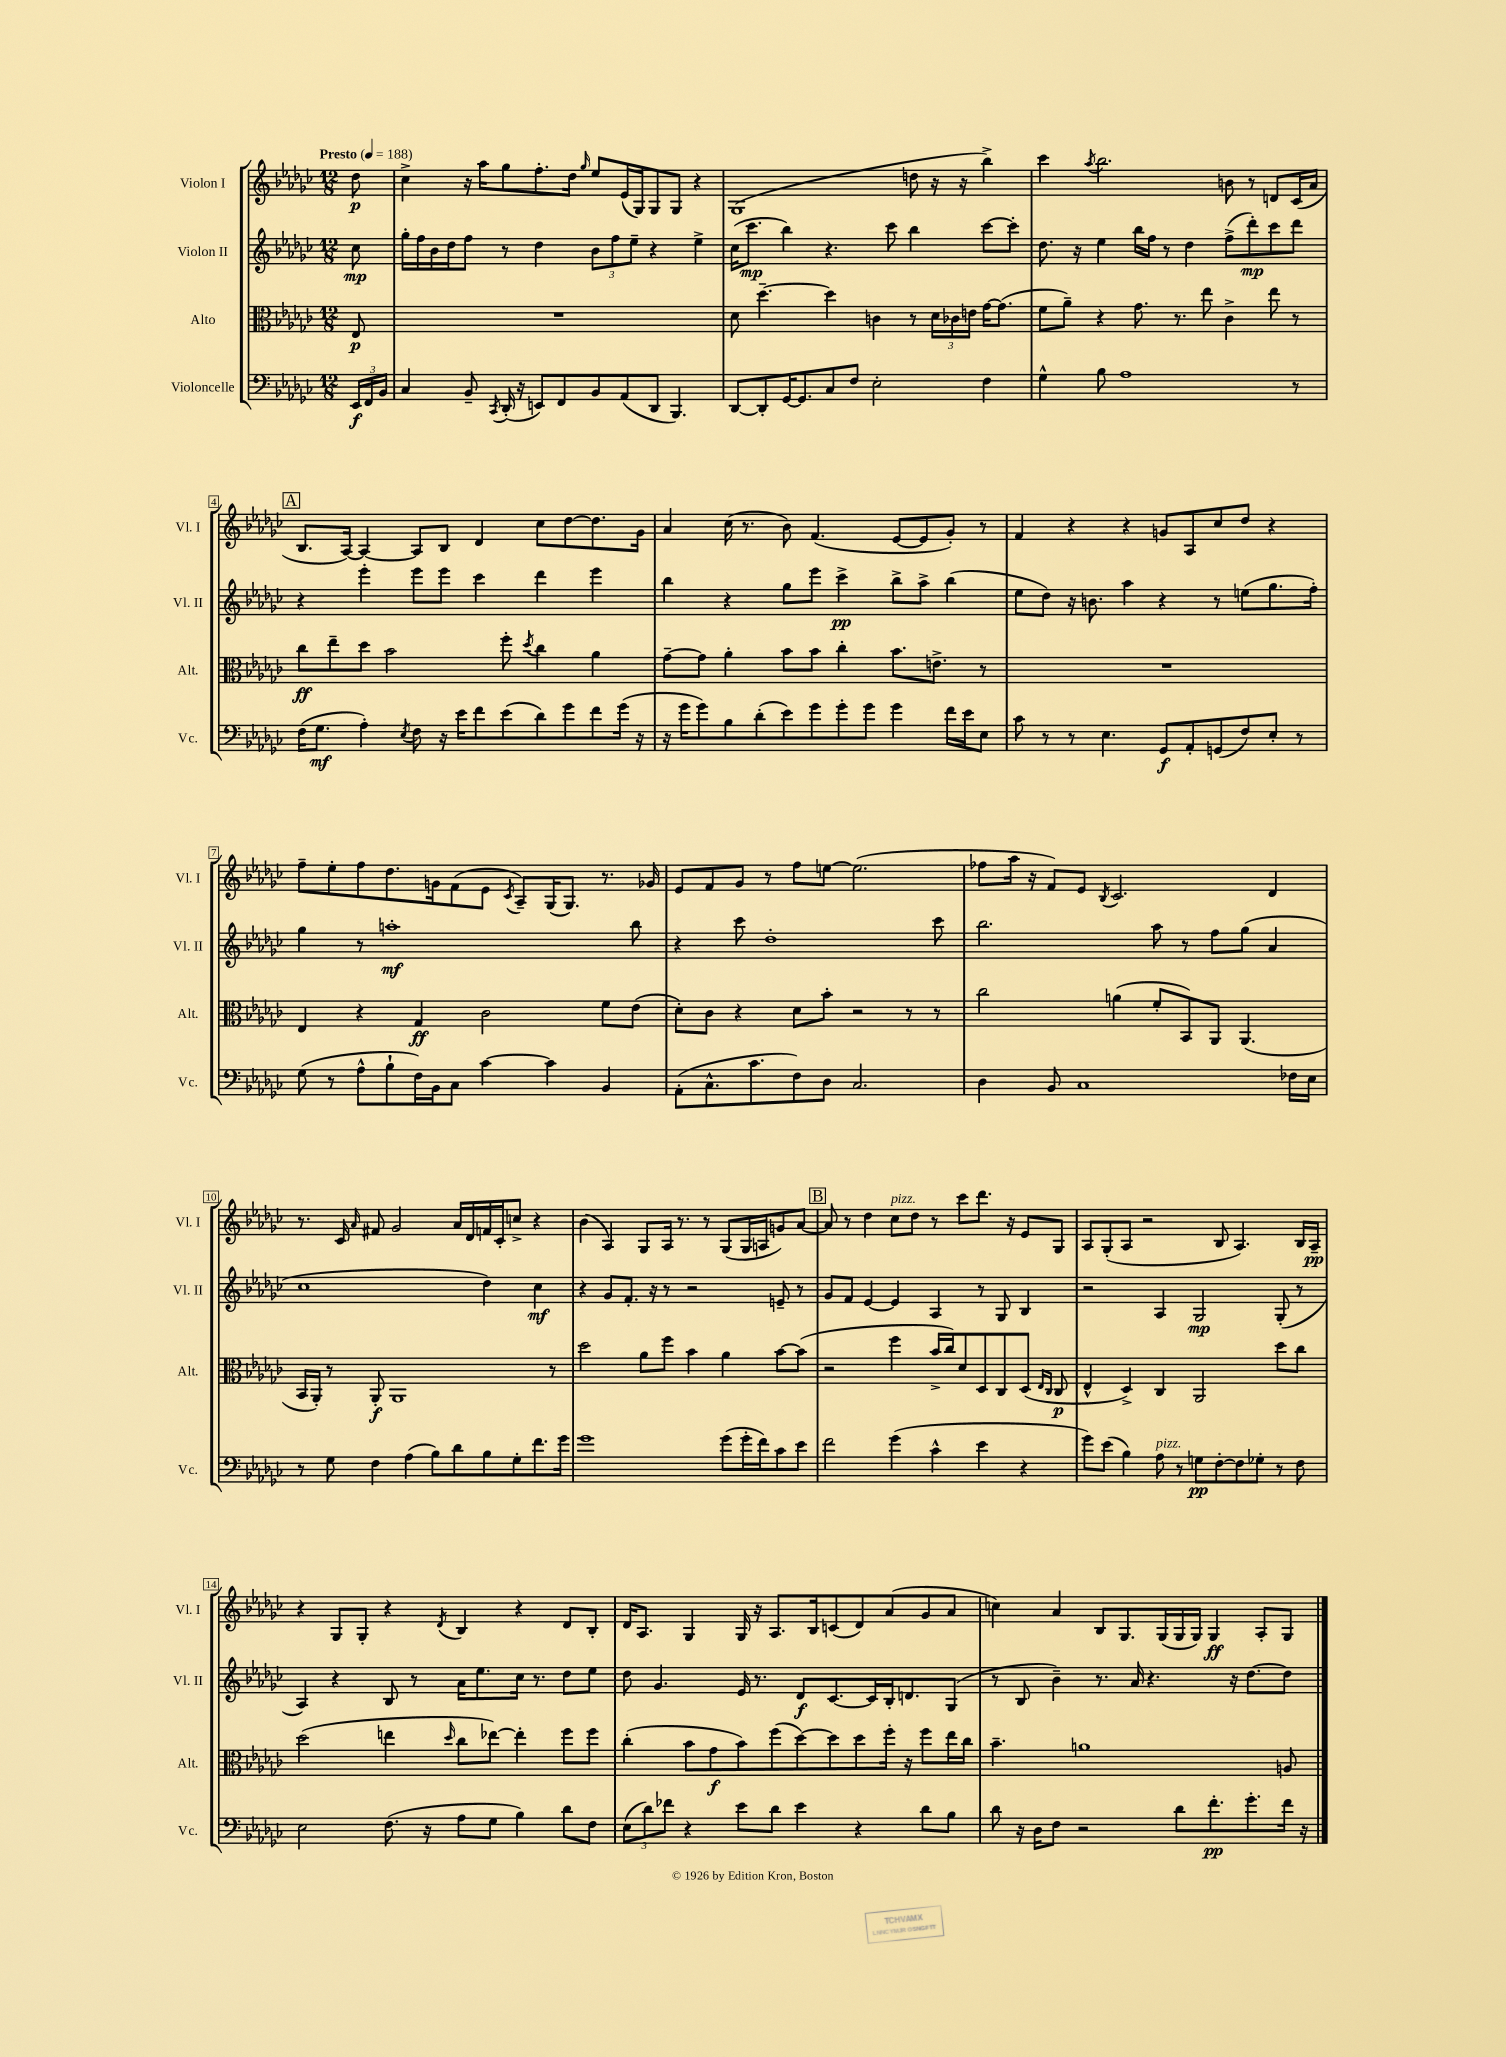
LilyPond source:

<<
\new StaffGroup <<
\new Staff = "s0" \with { instrumentName = "Violon I" shortInstrumentName = "Vl. I" } {
    \clef treble \key ges \major \numericTimeSignature \time 12/8 \partial 8 \tempo "Presto" 4 = 188
    \autoBeamOff des''8\p |
    ces''4-> r16 aes''16[ ges''8 f''8.-. des''16] \grace { ges''16 } ees''8[ ees'16( ges16) ges8 ges8] r4 |
    ges1( d''8 r16 r16 bes''4->) |
    ces'''4 \acciaccatura { aes''8 } bes''2. b'8 r8 d'8[ ces'16( aes'16] |
    \mark \markup { \box "A" } bes8.[ aes16]~) aes4~ aes8[ bes8] des'4 ces''8[ des''8~ des''8. ges'16] |
    aes'4 ces''16( r8. bes'8) f'4.( ees'8[~ ees'8 ges'8]-.) r8 |
    f'4 r4 r4 g'8[ aes8 ces''8 des''8] r4 |
    f''8[-- ees''8-. f''8 des''8. g'16 f'8( ees'8] \acciaccatura { ces'8 } aes8[--) ges16( ges8.]) r8. ges'16 |
    ees'8[ f'8 ges'8] r8 f''8[ e''8]~ e''2.( |
    fes''8[ aes''16] r16 f'8[) ees'8] \acciaccatura { bes8 } ces'2. des'4 |
    r8. ces'16 \grace { aes'16 } fis'8 ges'2 aes'16[ des'16 f'16 ces'16-. c''8]-> r4 |
    bes'4( aes4) ges8[ aes16] r8. r8 ges8[( ges16 a16 g'8) aes'8]~ |
    \mark \markup { \box "B" } aes'8 r8 des''4 ces''8[^\markup { \italic "pizz." } des''8] r8 ces'''8[ des'''8.] r16 ees'8[ ges8] |
    aes8[ ges8-.( aes8] r2 bes8 aes4.) bes16[ aes16]--\pp |
    r4 ges8[ ges8]-. r4 \acciaccatura { des'8 } bes4 r4 des'8[ bes8]-. |
    des'16[ aes8.] ges4 ges16 r16 aes8.[ bes16 c'8( des'8) aes'8( ges'8 aes'8] |
    c''4) aes'4 bes8[ ges8. ges16( ges16 ges16]) ges4\ff aes8[-. ges8] \bar "|." |
}
\new Staff = "s1" \with { instrumentName = "Violon II" shortInstrumentName = "Vl. II" } {
    \clef treble \key ges \major \numericTimeSignature \time 12/8 \partial 8
    \autoBeamOff ces''8\mp |
    ges''16[-. f''16 bes'16 des''16 f''8] r8 des''4 \tuplet 3/2 { bes'8[ f''8 ees''8]-- } r4 ees''4-> |
    ces''16[( ces'''8.]\mp bes''4) r4. ces'''8 bes''4 ces'''8[~ ces'''8]-. |
    des''8. r16 ees''4 bes''16[ f''16] r8 des''4 f''8[->( des'''8-.\mp) ces'''8 des'''8] |
    \mark \markup { \box "A" } r4 ees'''4-. ees'''8[ ees'''8] ces'''4 des'''4 ees'''4 |
    bes''4 r4 ges''8[ ees'''8] ces'''4->\pp bes''8[-> aes''8]-> bes''4( |
    ees''8[ des''8]) r16 b'8. aes''4 r4 r8 e''8[( ges''8. f''16]-.) |
    ges''4 r8 a''1-.\mf bes''8 |
    r4 ces'''8 des''1-. ces'''8 |
    bes''2. aes''8 r8 f''8[ ges''8]( aes'4 |
    ces''1 des''4) ces''4\mf |
    r4 ges'8[ f'8.]-. r16 r8 r2 e'8-- r8 |
    \mark \markup { \box "B" } ges'8[ f'8] ees'4~ ees'4 aes4 r8 ges8 bes4 |
    r2 aes4 ges2\mp ges8-.( r8 |
    aes4) r4 bes8 r8 aes'16[ ees''8. ces''16] r8. des''8[ ees''8] |
    des''8 ges'4. ees'16 r8. des'8[\f ces'8.~ ces'16 bes16-. d'8. ges8]( |
    r8 bes8 bes'4--) r8. aes'16 r4. r16 des''8.[~ des''8] \bar "|." |
}
\new Staff = "s2" \with { instrumentName = "Alto" shortInstrumentName = "Alt." } {
    \clef alto \key ges \major \numericTimeSignature \time 12/8 \partial 8
    \autoBeamOff ees8\p |
    R1. |
    des'8 des''4.~-- des''4 c'4 r8 \tuplet 3/2 { des'16[ ces'16 e'16] } ges'16[~ ges'8.]( |
    f'8[ aes'8]--) r4 ges'8. r8. ees''8 ces'4-> ees''8 r8 |
    \mark \markup { \box "A" } ces''8[\ff ees''8-- des''8] bes'2 f''8-. \acciaccatura { des''8 } ces''4 aes'4 |
    ges'8[~-- ges'8] aes'4-. bes'8[ bes'8] ces''4-. bes'8.[ e'8.]-> r8 |
    R1. |
    ees4 r4 ges4\ff ces'2 f'8[ ees'8]( |
    des'8[-.) ces'8] r4 des'8[ bes'8]-. r2 r8 r8 |
    ces''2 a'4( f'8[-. bes,8) aes,8] aes,4.( |
    bes,16[ aes,16]-.) r8 aes,8-.\f aes,1 r8 |
    des''2 aes'8[ f''8] bes'4 aes'4 bes'8[~ bes'8]( |
    \mark \markup { \box "B" } r2 f''4 bes'16[-> ces''16) des'8 des8 ces8 des8]( \grace { ees16[ ces16] } ces8\p |
    ees4-^ des4->) ces4 aes,2 des''8[ ces''8] |
    des''2( e''4 \grace { des''16 } ces''8[ ees''8]~) ees''4-. f''8[ f''8] |
    ces''4-.( bes'8[ ges'8\f bes'8) f''8( des''8~) des''8 des''8 f''16]-. r16 f''8[ ees''16 ces''16] |
    bes'4.-- a'1 a8 \bar "|." |
}
\new Staff = "s3" \with { instrumentName = "Violoncelle" shortInstrumentName = "Vc." } {
    \clef bass \key ges \major \numericTimeSignature \time 12/8 \partial 8
    \autoBeamOff \tuplet 3/2 { ees,16[\f f,16 bes,16] } |
    ces4 bes,8-- \acciaccatura { ces,8 } des,16-.( r16 e,8[) f,8 bes,8 aes,8( des,8] bes,,4.) |
    des,8[~ des,8-. ges,16~ ges,8. ces8 f8] ees2-. f4 |
    ges4-^ bes8 aes1 r8 |
    \mark \markup { \box "A" } f16[( ges8.]\mf aes4-.) \acciaccatura { ees8 } f8 r16 ees'16[ f'8 ees'8( des'8) ges'8 f'8 ges'16]( r16 |
    r16 ges'16[ ges'8) bes8 des'8-.( ees'8) ges'8 ges'8-. ges'8] ges'4 f'16[ ees'16 ees8] |
    ces'8 r8 r8 ees4. ges,8[\f aes,8-. g,8( f8) ees8]-. r8 |
    ges8( r8 aes8[-^ bes8-! f16) bes,16 ces8] ces'4~ ces'4 bes,4 |
    aes,8[-.( ces8.-^ ces'8. f8) des8] ces2. |
    des4 bes,8 ces1 fes16[ ees16] |
    r8 ges8 f4 aes4( bes8[) des'8 bes8 ges8-. f'8. ges'16] |
    ges'1 ges'8[( ges'16-. f'16) ces'8 ees'8] |
    \mark \markup { \box "B" } f'2 ges'4( ces'4-^ ees'4 r4 |
    ges'8[) ees'8]( bes4) aes8^\markup { \italic "pizz." } r8 g8[\pp f8~-. f8 ges8]-. r8 f8 |
    ees2 f8.( r16 aes8[ ges8] bes4) des'8[ f8] |
    \tuplet 3/2 { ees8[( des'8) fes'8] } r4 ees'8[ des'8] ees'4 r4 des'8[ bes8] |
    des'8 r16 des16[ f8] r2 des'8[ f'8.-.\pp ges'8.-. f'16] r16 \bar "|." |
}
>>
>>
\layout { \context { \Score \override BarNumber.stencil = #(make-stencil-boxer 0.1 0.3 ly:text-interface::print) } }
